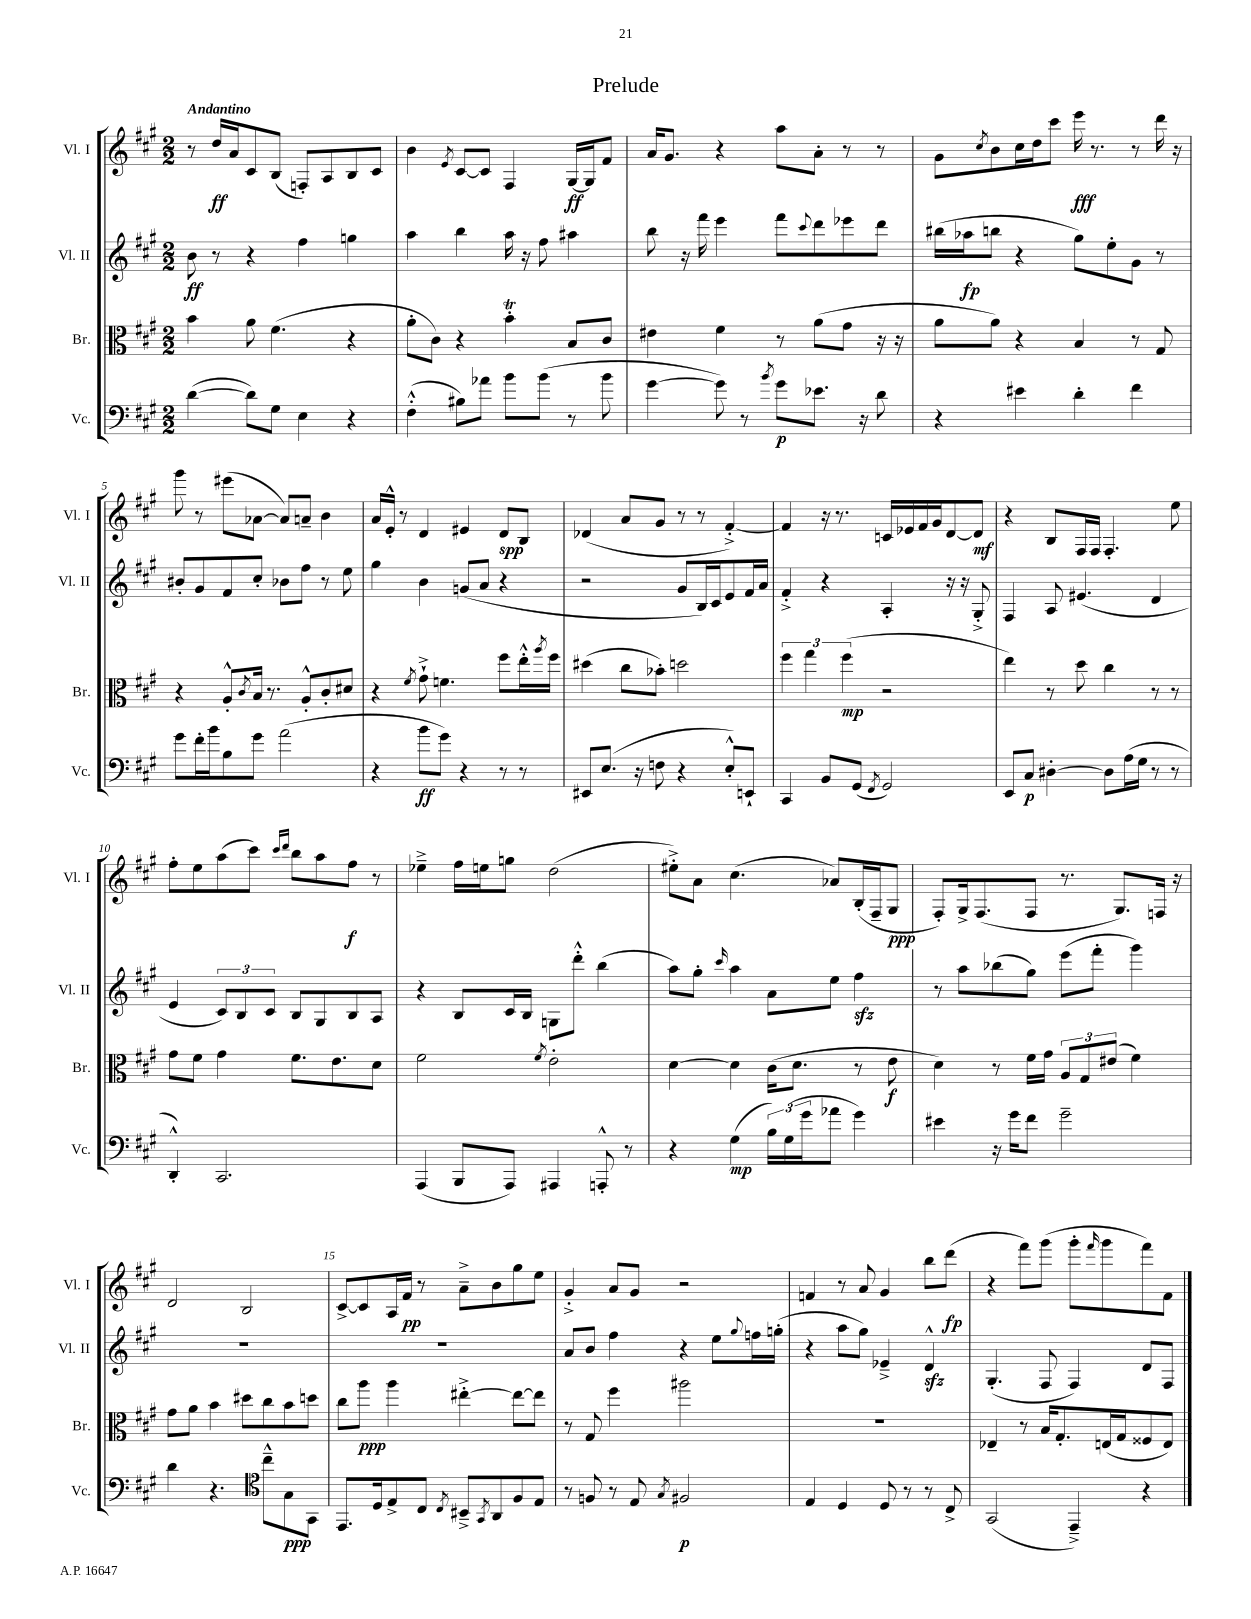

**kern	**kern	**kern	**kern
*staff4	*staff3	*staff2	*staff1
*clefF4	*clefC3	*clefG2	*clefG2
*k[f#c#g#]	*k[f#c#g#]	*k[f#c#g#]	*k[f#c#g#]
*M2/2	*M2/2	*M2/2	*M2/2
([4d\	4b\	8b\	8r
.	.	8r	16dd/LL
.	.	.	16a/J
8d\]L)	8a\	4r	8c#/
8G#\J	(4.f#\	.	(8B/J
4E\	.	4ff#\	8F'/L)
.	.	.	8A/
4r	4r	4gg\	8B/
.	.	.	8c#/J
=	=	=	=
(4F#'^^\	8a'\L	4aa\	4b\
.	8c#\J)	.	.
.	.	.	8qe/
8B#\L)	4r	4bb\	[8c#/L
8a-\J	.	.	8c#/]J
8b\L	4b'\	16aa\	4F#/
.	.	16r	.
(8b\J	.	8ff#\	.
8r	8B/L	4aa#\	[16G#/LL
.	.	.	16G#/]J
8b\	8c#/J	.	8f#/J
=	=	=	=
[4g#\	4e#\	8bb\	16a/LK
.	.	.	8.g#/J
.	.	16r	.
.	.	16fff#\	.
8g#\])	4f#\	4eee\	4r
8r	.	.	.
8qb/	.	.	.
8g#\L	8r	8fff#\L	8aa\L
.	.	8qqccc#/	.
8.e-\J	(8a\L	8ddd\	8a'\J
.	8g#\J	8eee-\	8r
16r	.	.	.
8d\	16r	8ddd\J	8r
.	16r	.	.
=	=	=	=
4r	8a\L	(16bb#\LL	8g#\L
.	.	16aa-\J	.
.	.	.	8qcc#/
.	8a\J)	8bb\J	8b\
4e#\	4r	4r	16cc#\L
.	.	.	16dd\J
.	.	.	8ccc#\J
4d'\	4B/	8gg#\L)	16eee\
.	.	.	8.r
.	.	8ee'\	.
4f#\	8r	8g#\J	8r
.	8G#/	8r	16ddd\
.	.	.	16r
=	=	=	=
8g#\L	4r	8b#'/L	8ggg#\
16f#'\L	.	8g#/	8r
16b\J	.	.	.
8B\	8A'^^/L	8f#/	(8eee#\L
.	8qc#/	.	.
8g#\J	16B/Jk	8cc#'/J	[8a-\J
.	8.r	.	.
(2a\	.	8b-\L	8a-/]L)
.	8A'^^/L	8ff#\J	8a~/J
.	8c#'/	8r	4b\
.	8d#/J	8ee\	.
=	=	=	=
4r	4r	4gg#\	16a/LL
.	.	.	16e'^^/JJ
.	.	.	8r
.	8qf#/	.	.
8b\L	8g#`^\	4b\	4d/
8g#\J)	4.f\	.	.
4r	.	(8g/L	4e#/
.	.	8a/J	.
8r	8ff#\L	4r	8d/L
8r	16ee'^^\L	.	8B/J
.	8qaa/	.	.
.	16ff#\JJ	.	.
=	=	=	=
8EE#/L	(4dd#\	2r	(4d-/
(8.E/J	.	.	.
.	8cc#\L	.	8a/L
16r	.	.	.
8F\	8b-'\J)	.	8g#/J
4r	2dd\	8g#/L	8r
.	.	16B/L)	8r
.	.	16c#/J	.
8E'^^/L)	.	8e/	[4f#'^/)
8EE`/J	.	16f#/L	.
.	.	16a/JJ	.
=	=	=	=
4CC#/	6ff#\	4f#'^/	4f#/]
.	6gg#\	.	.
8BB/L	.	4r	16r
.	.	.	8.r
.	(6ff#\	.	.
(8GG#/J	.	.	.
8qFF#/	.	.	.
2GG#/)	2r	4A'/	16c/LL
.	.	.	16e-/
.	.	.	16f#/
.	.	.	16g#/J
.	.	16r	[8d/
.	.	16r	.
.	.	8G#'^/	8d/]J
=	=	=	=
8EE/L	4ee\)	4F#/	4r
8C#/J	.	.	.
[4D#'\	8r	8A/	8B/L
.	8dd\	(4.e#/	16F#/L
.	.	.	16F#/JJ
8D#\]L	4cc#\	.	4.F#'/
(16A\L	.	.	.
16G#\JJ	.	.	.
8r	8r	4d/	.
8r	8r	.	8ee\
=	=	=	=
4DD'^^/)	8g#\L	4e/	8ff#'\L
.	8f#\J	.	8ee\
2.CC#/	4g#\	12c#/L)	(8aa\
.	.	12B/	.
.	.	.	8ccc#\J)
.	.	12c#/J	.
.	.	.	16qqccc#/LL
.	.	.	16qqddd/JJ
.	8.f#\L	8B/L	8bb\L
.	.	8G#/	8aa\
.	8.e\	.	.
.	.	8B/	8ff#\J
.	8d\J	8A/J	8r
=	=	=	=
(4AAA/	2f#\	4r	4ee-~^\
8BBB/L	.	8B/L	16ff#\LL
.	.	.	16ee\J
8AAA/J)	.	16c#/L	8gg\J
.	.	16B/JJ	.
.	8qf#/	.	.
4AAA#/	2e'\	8G\L	(2dd\
.	.	8ddd'^^\J	.
8AAA'^^/	.	(4bb\	.
8r	.	.	.
=	=	=	=
4r	[4d\	8aa\L)	8ee#'^\L)
.	.	8gg#'\J	8a\J
.	.	16qqccc#/	.
(4G#\	4d\]	4aa\	(4.cc#\
24B\LL)	(16c#\LK	8a\L	.
(24G#\	.	.	.
.	8.d\J	.	.
24g#\J	.	.	.
8a-\J	.	8ee\J	8a-/L)
4g#\)	8r	4ff#\	(16B'/L
.	.	.	16F#~/J
.	8e\	.	8G#/J
=	=	=	=
4e#\	4d\)	8r	8F#'/L)
.	.	8aa\L	16G#^/k
.	.	.	(8.F#/
16r	8r	(8bb-\	.
16g#\LK	.	.	.
8f#\J	16f#\LL	8gg#\J)	8F#/J
.	16g#\JJ	.	.
2g#~\	12A/L	(8eee\L	8.r
.	12G#/	.	.
.	.	8fff#'\J	.
.	(12e#/J	.	.
.	.	.	8.G#/L)
.	4f#\)	4ggg#\)	.
.	.	.	16F/Jk
.	.	.	16r
=	=	=	=
4d\	8g#\L	1r	2d/
.	8a\J	.	.
4.r	4b\	.	.
.	8dd#\L	.	2B/
*clefC4	*	*	*
8cc#~^^\L	8cc#\	.	.
8G#\	8b\	.	.
8GG#\J	8dd\J	.	.
=	=	=	=
8.EE/L	8cc#\L	1r	[8c#^/L
.	8aa\J	.	8c#/]
16D/k	.	.	.
8E^/	4aa\	.	16A/L
.	.	.	16f#/JJ
8C#/J	.	.	8r
8qC#/	.	.	.
8BB#~^/L	[4ee#'^\	.	8a~^\L
8qGG#/	.	.	.
8AA/	.	.	8b\
8F#/	8ee#\_L	.	8gg#\
8E/J	8ee#\]J	.	8ee\J
=	=	=	=
8r	8r	8a/L	4g#'^/
8F/	8G#/	8b/J	.
8r	4ff#\	4ff#\	8a/L
8E/	.	.	8g#/J
8qG#/	.	.	.
2F#/	2aa#\	4r	2r
.	.	8ee\L	.
.	.	8qqgg#/	.
.	.	16ff\L	.
.	.	(16gg'\JJ	.
=	=	=	=
4E/	1r	4r	4f/
4D/	.	8aa\L	8r
.	.	8gg#\J)	8a/
8D/	.	4e-~^/	4g#/
8r	.	.	.
8r	.	4d^^/	8bb\L
8C#^/	.	.	(8ddd\J
=	=	=	=
(2GG#/	4E-~/	(4.G#'/	4r
.	8r	.	8fff#\L)
.	16B/LK	8F#/	(8ggg#\J
.	8.G#'/	.	.
4EE~^/)	.	4F#/)	8ggg#'\L
.	.	.	16qqfff#/
.	(16E/L	.	8ggg#\
.	16G#/J	.	.
4r	8F##/	8d/L	8fff#\)
.	8E/J)	8F#/J	8f#\J
==	==	==	==
*-	*-	*-	*-
